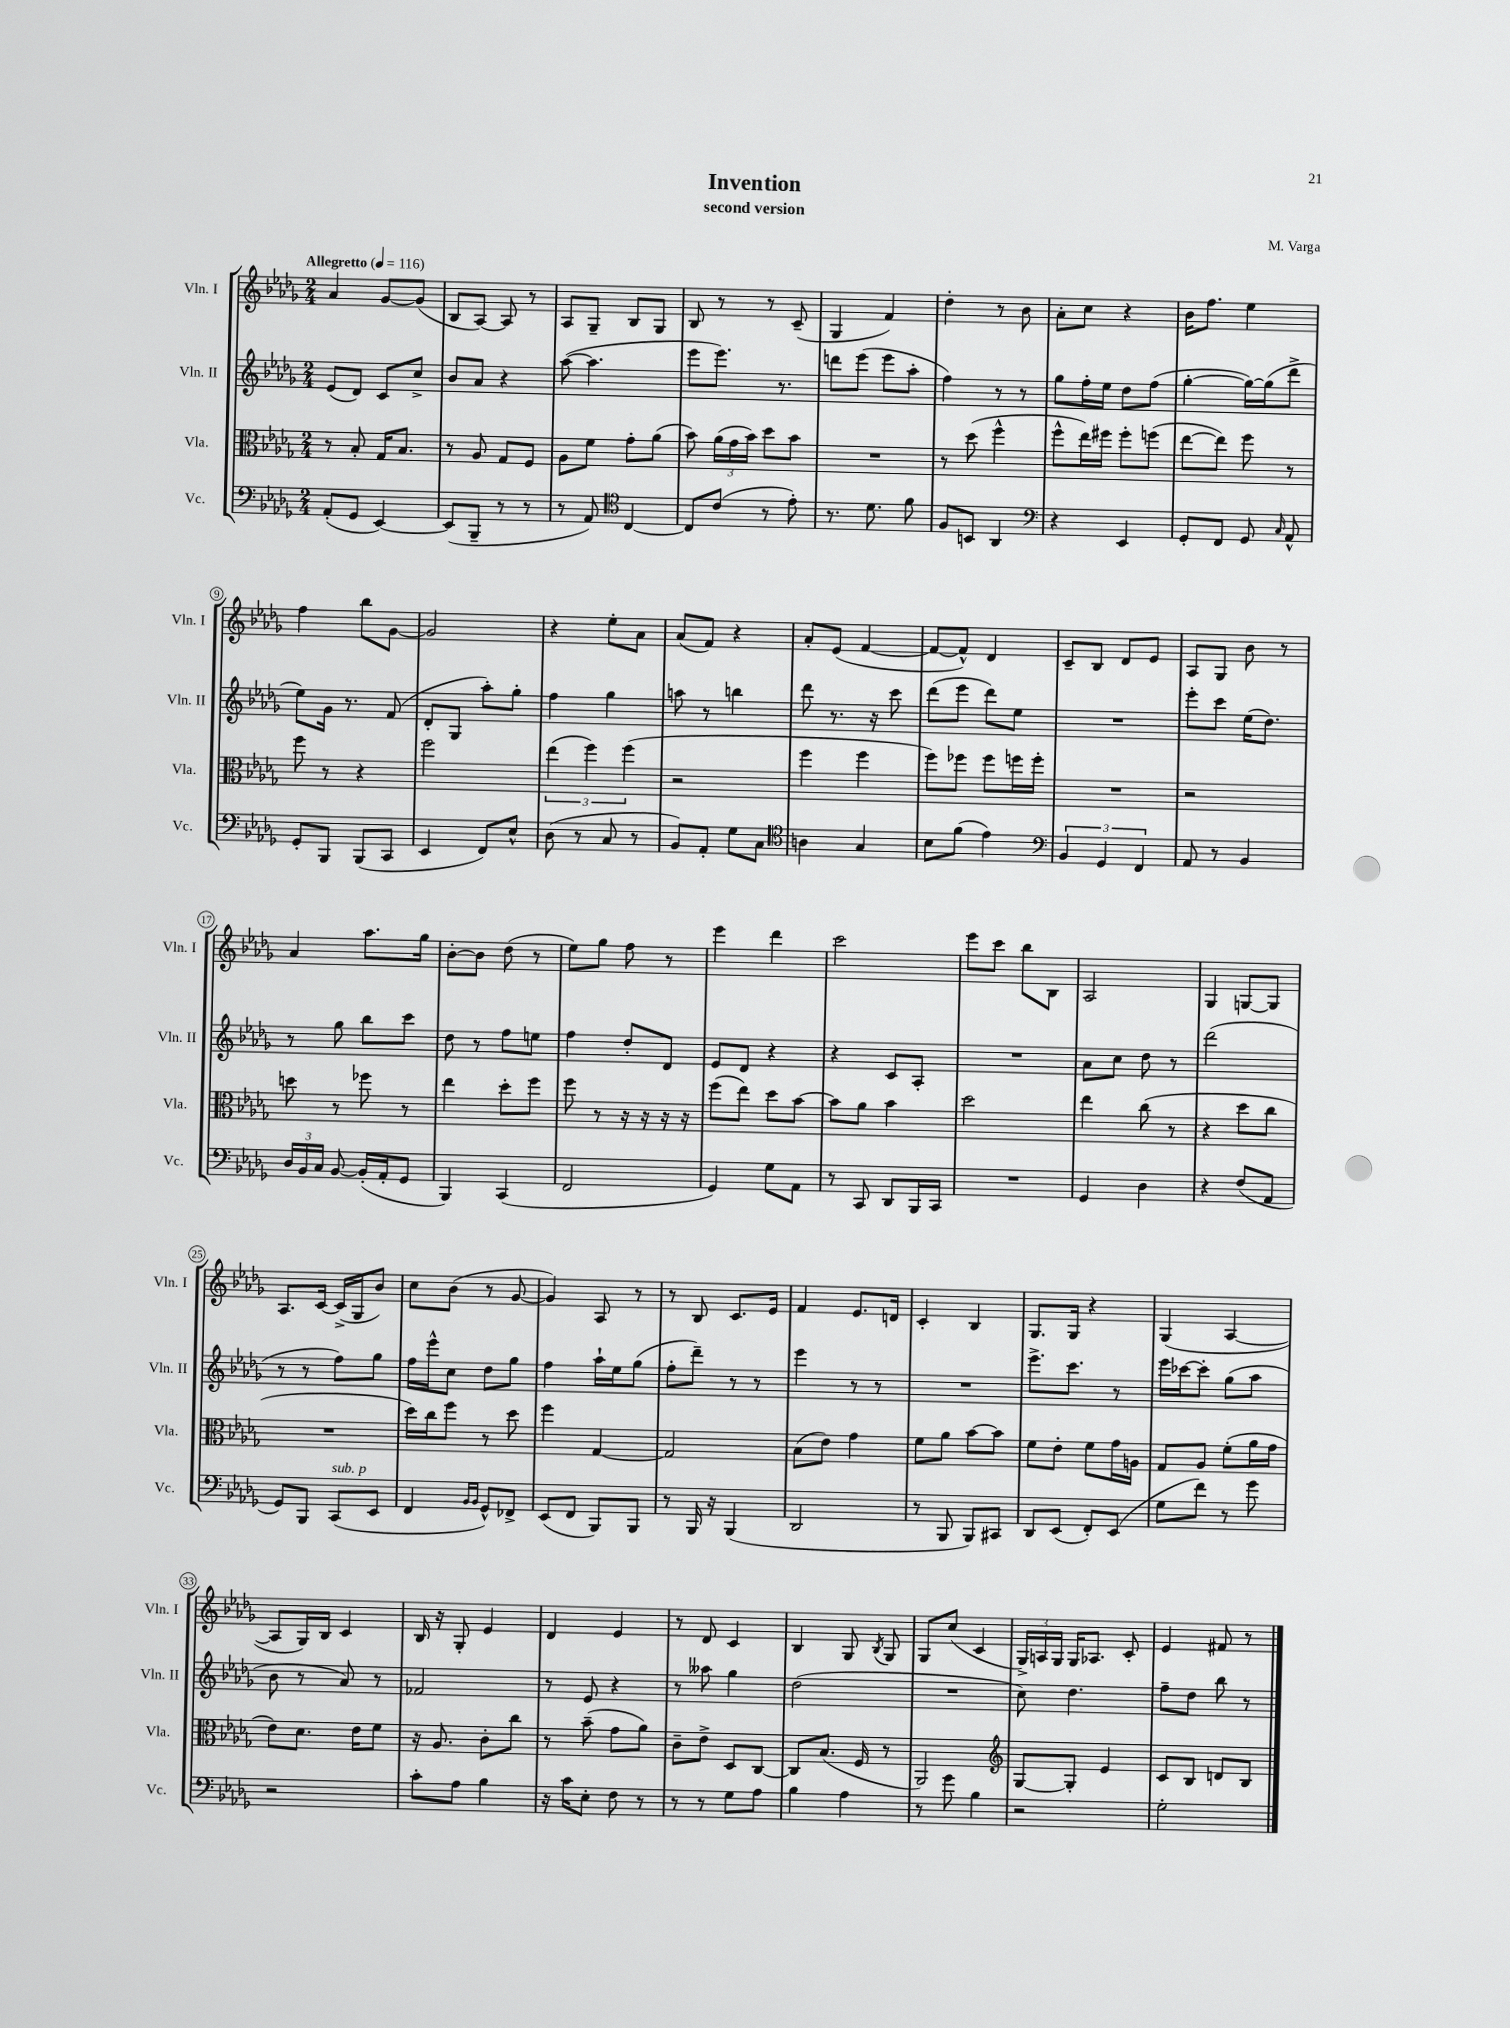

**kern	**kern	**kern	**kern
*staff4	*staff3	*staff2	*staff1
*clefF4	*clefC3	*clefG2	*clefG2
*k[b-e-a-d-g-]	*k[b-e-a-d-g-]	*k[b-e-a-d-g-]	*k[b-e-a-d-g-]
*M2/4	*M2/4	*M2/4	*M2/4
*MM116	*MM116	*MM116	*MM116
(8AA-'	8r	(8e-	4a-
8GG-	8B-'	8d-)	.
[4EE-)	16G-	8c	[8g-
.	8.B-	.	.
.	.	8cc^	(8g-]
=	=	=	=
(8EE-]	8r	8b-	8B-
8BBB-~	8A-	8a-	[8A-)
8r	8G-	4r	8A-]
8r	8F	.	8r
=	=	=	=
8r	8A-	([8aa-	8A-
8AA-)	8f	4.aa-]	8G-~
*clefC4	*	*	*
[4C	8g-'	.	8B-
.	(8a-	.	8G-
=	=	=	=
8C]	8b-)	8eee-	8B-
(8c	(24a-	8.eee-)	8r
.	24g-	.	.
.	24b-)	.	.
8r	8dd-	.	8r
.	.	8.r	.
8e-')	8b-	.	(8c~
=	=	=	=
8.r	2r	8ddd	4G-
.	.	(8eee-	.
8.d-	.	.	.
.	.	8eee-	4f)
8f	.	8aa-'	.
=	=	=	=
8F	8r	4ff)	4dd-'
8BB	(8dd-	.	.
4AA-	4ff^^	8r	8r
.	.	8r	8b-
=	=	=	=
*clefF4	*	*	*
4r	8ff^^	8gg-	8a-'
.	16ee-)	16ff'	8cc
.	16ff#	16ee-	.
4EE-	8ff#'	8dd-	4r
.	(8ff	(8ff	.
=	=	=	=
8GG-'	[8ee-	[4gg-'	16b-
.	.	.	8.ff
8FF	8ee-])	.	.
8GG-	8ff	16gg-_)	4ee-
.	.	(16gg-]	.
16qqC	.	.	.
8AA-^^	8r	8ddd-^	.
=	=	=	=
8GG-'	8ff	8ee-)	4ff
8BBB-	8r	16g-	.
.	.	8.r	.
(8BBB-	4r	.	8bb-
8CC	.	(8f	[8g-
=	=	=	=
4EE-	2ff	8d-'	2g-]
.	.	8G-	.
8FF)	.	8aa-')	.
8E-^^	.	8gg-'	.
=	=	=	=
(8D-	(6ee-	4ff	4r
8r	.	.	.
.	6ff)	.	.
8C	.	4gg-	8ee-'
.	(6ff	.	.
8r	.	.	8a-
=	=	=	=
8BB-)	2r	8aa	(8a-
8AA-'	.	8r	8f)
8G-	.	4bb	4r
8C	.	.	.
=	=	=	=
*clefC4	*	*	*
4A	4ff	8ddd-	8a-'
.	.	8.r	(8e-
4G-	4ff	.	[4f
.	.	16r	.
.	.	8ccc	.
=	=	=	=
8B-	8ff)	(8ddd-	8f_
(8f	8ff-	8eee-	8f^^])
4e-)	8ff-	8ddd-)	4d-
.	16ff	8ee-	.
.	16ff'	.	.
=	=	=	=
*clefF4	*	*	*
6BB-	2r	2r	8c~
.	.	.	8B-
6GG-	.	.	.
.	.	.	8d-
6FF	.	.	.
.	.	.	8e-
=	=	=	=
8AA-	2r	8eee-'	8A-
8r	.	8ccc	8G-
4BB-	.	(16ee-	8b-
.	.	8.dd-)	.
.	.	.	8r
=	=	=	=
24D-	8dd	8r	4a-
24BB-	.	.	.
24C	.	.	.
[8BB-	8r	8gg-	.
(16BB-']	8ff-	8bb-	8.aa-
16AA-'	.	.	.
8GG-	8r	8ccc	.
.	.	.	16gg-
=	=	=	=
4BBB-)	4ee-	8dd-	[8b-'
.	.	8r	8b-]
(4CC	8dd-'	8ff	(8dd-
.	8ff	8ee	8r
=	=	=	=
2FF	8ff	4ff	8ee-)
.	8r	.	8gg-
.	16r	8dd-'	8ff
.	16r	.	.
.	16r	8d-	8r
.	16r	.	.
=	=	=	=
4GG-)	(8ff	8e-	4eee-
.	8ee-)	8d-	.
8G-	8dd-	4r	4ddd-
8AA-	[8b-	.	.
=	=	=	=
8r	8b-]	4r	2ccc
8CC	8a-	.	.
8DD-	4b-	8c	.
16BBB-	.	8A-'	.
16CC	.	.	.
=	=	=	=
2r	2dd-	2r	8eee-
.	.	.	8ccc
.	.	.	8bb-
.	.	.	8B-
=	=	=	=
4GG-	4ee-	8a-	2A-
.	.	8cc	.
4D-	(8cc	8dd-	.
.	8r	8r	.
=	=	=	=
4r	4r	(2ddd-	4G-
(8F	8dd-	.	[8G
8AA-	8cc	.	8G]
=	=	=	=
8GG-)	2r	8r	8.A-
8BBB-	.	8r	.
.	.	.	[16c
(8CC	.	8ff)	(16c^]
.	.	.	16G-
8EE-	.	8gg-	8b-)
=	=	=	=
4FF	16dd-)	16ff	8cc
.	16cc	16eee-^^	.
.	8ff	8cc	(8b-
16qqBB-	.	.	.
16qqBB-	.	.	.
8GG-^^)	8r	8dd-	8r
8FF-^	8dd-	8gg-	[8g-
=	=	=	=
(8EE-	4ff	4ff	4g-])
8FF	.	.	.
8BBB-)	[4G-	16aa-`	8A-
.	.	16ee-	.
8BBB-	.	(8gg-	8r
=	=	=	=
8r	2G-]	8ff'	8r
16BBB-	.	8ddd-~)	8B-
16r	.	.	.
(4BBB-	.	8r	8.c
.	.	8r	.
.	.	.	16e-
=	=	=	=
2DD-	(8B-	4eee-	4f
.	8e-)	.	.
.	4g-	8r	8.e-
.	.	8r	.
.	.	.	16d
=	=	=	=
8r	8f	2r	4c'
8BBB-	8a-	.	.
8BBB-)	[8b-	.	4B-
8CC#	8b-]	.	.
=	=	=	=
8DD-	8f	8.eee-^	8.G-
(8EE-	8e-'	.	.
.	.	8.ccc	16G-
8FF')	8f	.	4r
(8EE-	16g-	8r	.
.	16A	.	.
=	=	=	=
8G-	8G-	16eee-	(4G-
.	.	[16ccc-	.
8f)	8A-	8ccc-']	.
8r	(8f'	(8gg-	[4A-
8g-	16a-	8aa-	.
.	16g-	.	.
=	=	=	=
2r	8e-)	8b-	8A-]
.	8.d-	8r	16G-)
.	.	.	16B-
.	.	8a-)	4c
.	16e-	.	.
.	8f	8r	.
=	=	=	=
8c'	16r	2f-	16B-
.	8.A-	.	16r
8A-	.	.	8G-'
4B-	8c'	.	4e-
.	8cc	.	.
=	=	=	=
16r	8r	8r	4d-
16c	.	.	.
8E-'	(8b-~	8e-	.
8F	8g-	4r	4e-
8r	8a-)	.	.
=	=	=	=
8r	8c~	8r	8r
8r	8e-^	8aa--	8d-
8G-	8D-	4gg-	4c
8A-	[8C	.	.
=	=	=	=
4B-	8C]	(2dd-	4B-
.	(8.B-	.	.
4A-	.	.	8G-
.	16F	.	.
.	.	.	8qB-
.	8r	.	8G-
=	=	=	=
8r	2AA-)	2r	8G-
8g-	.	.	(8cc
4B-	.	.	4c
=	=	=	=
*	*clefG2	*	*
2r	[8G-	8cc)	24G-^)
.	.	.	24A
.	.	.	24G-
.	8G-']	4.dd-	16G-
.	.	.	8.A-
.	4e-	.	.
.	.	.	8c'
=	=	=	=
2G-'	8c	8ff~	4e-
.	8B-	8dd-	.
.	8d	8bb-	8f#
.	8B-	8r	8r
==	==	==	==
*-	*-	*-	*-
